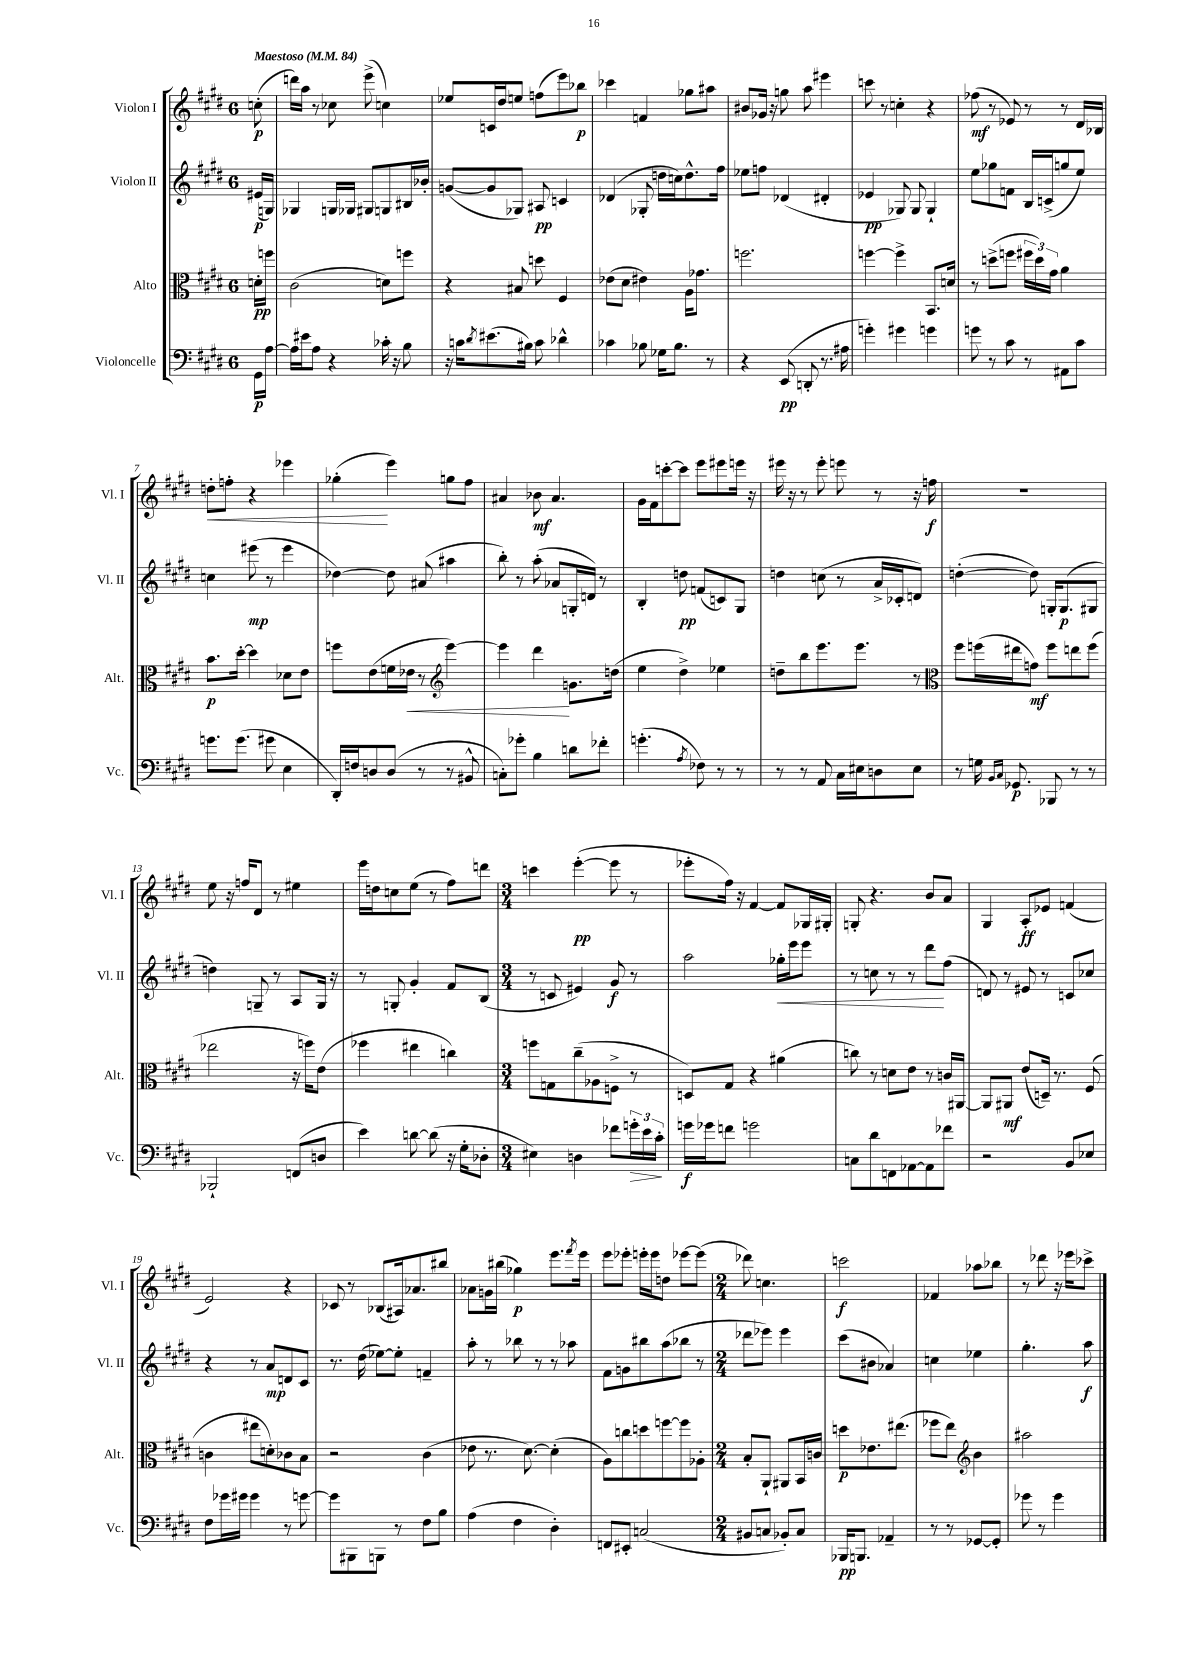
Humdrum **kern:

**kern	**dynam	**kern	**dynam	**kern	**dynam	**kern	**dynam
*part4	*part4	*part3	*part3	*part2	*part2	*part1	*part1
*staff4	*staff4	*staff3	*staff3	*staff2	*staff2	*staff1	*staff1
*I"Violoncelle	*	*I"Alto	*	*I"Violon II	*	*I"Violon I	*
*I'Vc.	*	*I'Alt.	*	*I'Vl. II	*	*I'Vl. I	*
*clefF4	*	*clefC3	*	*clefG2	*	*clefG2	*
*k[f#c#g#d#]	*	*k[f#c#g#d#]	*	*k[f#c#g#d#]	*	*k[f#c#g#d#]	*
*M6/8	*	*M6/8	*	*M6/8	*	*M6/8	*
*MM84	*	*MM84	*	*MM84	*	*MM84	*
=	=	=	=	=	=	=	=
!	!	!	!	!	!	!LO:TX:a:B:t=Maestoso	!
16GG#\LL	p	16dn'\LL	pp	(16e#X/LL	p	(8ccn'\	p
[16A\JJ	.	16ffn\JJ	.	16Gn/JJ)	.	.	.
=1	=1	=1	=1	=1	=1	=1	=1
16A\LL]	.	(2c#\	.	4G-X/	.	16dddn\LL)	.
16e#X\J	.	.	.	.	.	16aa\JJ	.
8A\J	.	.	.	.	.	8r	.
4r	.	.	.	16Gn/LL	.	8cc-X\	.
.	.	.	.	16G-X/JJ	.	.	.
.	.	.	.	8G#X/L	.	(8eee^\	.
16c-X'\	.	8dn\L)	.	8Gn/	.	4ccn\)	.
16r	.	.	.	.	.	.	.
8B\	.	8ffn\J	.	16B#X/L	.	.	.
.	.	.	.	16b-X'/JJ	.	.	.
=2	=2	=2	=2	=2	=2	=2	=2
16r	.	4r	.	([8gn/L	.	8ee-X/L	.
16cn\KL	.	.	.	.	.	.	.
8qd#/	.	.	.	.	.	.	.
(8.e#X\	.	.	.	8g/]	.	16cn/L	.
.	.	.	.	.	.	16dd#/J	.
.	.	8B#X/	.	8G-X/J)	.	8een/J	.
16B#X\Jk)	.	.	.	.	.	.	.
8c\	.	8ddn\	.	8A#X/	pp	(8ffn\L	.
4d-X^^\	.	4F#/	.	4cn/	.	8eee\)	.
.	.	.	.	.	.	8bb-X\J	p
=3	=3	=3	=3	=3	=3	=3	=3
4c-X\	.	(8e-X\L	.	(4d-X/	.	4ccc-X\	.
.	.	8d#\J	.	.	.	.	.
8B-X\	.	4e#X\)	.	8G-X'/	.	4fn/	.
16G-X\KL	.	.	.	16ddn\LL	.	.	.
8.B-\J	.	.	.	16ccn\J)	.	.	.
.	.	16A\KL	.	8.dd^^\	.	8gg-X\L	.
.	.	8.g-X\J	.	.	.	.	.
8r	.	.	.	.	.	8aa#X\J	.
.	.	.	.	16ff#\Jk	.	.	.
=4	=4	=4	=4	=4	=4	=4	=4
4r	.	2.ffn\	.	8ee-X\L	.	8b#X/L	.
.	.	.	.	8ffn\J	.	16g-X/Jk	.
.	.	.	.	.	.	16r	.
(8EE/	pp	.	.	(4d-X/	.	8ggn\	.
8DDn'/	.	.	.	.	.	8aa\	.
8.r	.	.	.	4d#X'/	.	4eee#X\	.
16A#X\	.	.	.	.	.	.	.
=5	=5	=5	=5	=5	=5	=5	=5
4gn'\)	.	[4ffn\	.	4e-X/	pp	8cccn\	.
.	.	.	.	.	.	8r	.
4g#X\	.	4ff^\]	.	8G-X/)	.	4ccn'\	.
.	.	.	.	8G-/	.	.	.
4gn\	.	8.BB/L	.	4G-`/	.	4r	.
.	.	16dn/Jk	.	.	.	.	.
=6	=6	=6	=6	=6	=6	=6	=6
8gn\	.	8r	.	8ee\L	.	(8ff-X\	mf
8r	.	(8ddn^\L	.	8gg-X\	.	8r	.
8c#\	.	8ffn\J	.	8fn\J	.	8e-X/)	.
8r	.	24ff#X\LL	.	16B/LL	.	8r	.
.	.	24dd\)	.	.	.	.	.
.	.	.	.	(16cn^/J	.	.	.
.	.	24g#\JJ	.	.	.	.	.
8AA#X\L	.	4a\	.	8ggn/	.	8r	.
8c#\J	.	.	.	8ee/J)	.	16d#/LL	.
.	.	.	.	.	.	16B-X/JJ	.
!!LO:LB:g=z
=7	=7	=7	=7	=7	=7	=7	=7
!	!	!	!	!	!	!	!LO:HP:b
8.gn\L	.	8.b\L	p	4ccn\	.	8ddn'\L	<
.	.	.	.	.	.	8ffn'\J	.
(8.g\J	.	[16dd#'\Jk	.	.	.	.	.
.	.	4dd#\]	.	(8eee#X\	mp	4r	.
8g#X\	.	.	.	8r	.	.	.
4E\	.	8d-X\L	.	4eee#\	.	4eee-X\	.
.	.	8e\J	.	.	.	.	.
=8	=8	=8	=8	=8	=8	=8	=8
16DD#'/LL)	.	8ffn\L	.	[4dd-X\)	.	(4gg-X'\	.
16Fn/J	.	.	.	.	.	.	.
8Dn/	.	(8e\	.	.	.	.	.
(8D/J	.	16fn\L	.	8dd-\]	.	4eee\)	[
!	!	!	!LO:HP:b	!	!	!	!
.	.	16e-X\JJ	<	.	.	.	.
8r	.	8r	.	(8a#X/	.	.	.
*	*	*clefG2	*	*	*	*	*
8r	.	[4eee\)	.	4aa#X\	.	8ggn\L	.
8BB#X^^/	.	.	.	.	.	8ff#\J	.
=9	=9	=9	=9	=9	=9	=9	=9
8Cn'\L)	.	4eee\]	.	8bb'\)	.	4a#X/	.
8g-X'\J	.	.	.	8r	.	.	.
4B\	.	4ddd#\	.	(8aa'\	.	8b-X\	mf
.	.	.	.	8a-X/L	.	4.a#/	.
8dn\L	.	8.gn\L	[	16Gn'/L	.	.	.
.	.	.	.	16dn/JJ)	.	.	.
8f-X'\J	.	.	.	8r	.	.	.
.	.	(16ddn\Jk	.	.	.	.	.
=10	=10	=10	=10	=10	=10	=10	=10
(4.gn'\	.	4ee\	.	4B'/	.	16g#\LL	.
.	.	.	.	.	.	16f#\J	.
.	.	.	.	.	.	[8cccn'\	.
.	.	4dd#^\)	.	8ddn\	pp	8ccc\J]	.
8qA/	.	.	.	.	.	.	.
8F-X\)	.	.	.	(8fn/L	.	8eee\L	.
8r	.	4ee-X\	.	8cn/)	.	8eee#X\	.
8r	.	.	.	8G#/J	.	16eeen\Jk	.
.	.	.	.	.	.	16r	.
=11	=11	=11	=11	=11	=11	=11	=11
8r	.	8ddn~\L	.	4ddn\	.	16eee#X\	.
.	.	.	.	.	.	16r	.
8r	.	8bb\	.	.	.	8r	.
8AA/	.	8.eee\	.	(8ccn\	.	8eee#'\	.
16C#\LL	.	.	.	8r	.	8eeen\	.
16E#X\J	.	8.eee\J	.	.	.	.	.
8Dn\	.	.	.	16a^/LL	.	8r	.
.	.	.	.	16c-X'/J	.	.	.
8E#\J	.	8r	.	8dn/J)	.	16r	.
.	.	.	.	.	.	16ffn\	f
=12	=12	=12	=12	=12	=12	=12	=12
*	*	*clefC3	*	*	*	*	*
8r	.	8ff#\L	.	([4ddn'\	.	2.r	.
16Gn\	.	(16ffn\L	.	.	.	.	.
16qqBB/LL	.	.	.	.	.	.	.
16qqC#/JJ	.	.	.	.	.	.	.
8.GG-X/	p	16ee#X\J	.	.	.	.	.
.	.	8gn\J)	mf	8dd\])	.	.	.
8BBB-X/	.	8ff\L	.	16Gn'/KL	.	.	.
.	.	.	.	(8.G/	p	.	.
8r	.	8een\	.	.	.	.	.
8r	.	(8ff\J	.	8G#X/J	.	.	.
!!LO:LB:g=z
=13	=13	=13	=13	=13	=13	=13	=13
2BBB-X`/	.	2ee-X\	.	4ddn\)	.	8ee\	.
.	.	.	.	.	.	16r	.
.	.	.	.	.	.	16ffn/KL	.
.	.	.	.	8Gn~/	.	8d#/J	.
.	.	.	.	8r	.	8r	.
(8FFn/L	.	16r	.	8A/L	.	4ee#X\	.
.	.	16ffn\KL)	.	.	.	.	.
8Dn/J	.	(8e\J	.	16G/Jk	.	.	.
.	.	.	.	16r	.	.	.
=14	=14	=14	=14	=14	=14	=14	=14
4e\)	.	4ff-X\	.	8r	.	16eee\LL	.
.	.	.	.	.	.	16ddn\J	.
.	.	.	.	8Gn'/	.	8ccn\	.
[8dn\	.	4ee#X\	.	4g#'/	.	(8ee\J	.
(8d\]	.	.	.	.	.	8r	.
16r	.	4ccn\)	.	8f#/L	.	8ff#\L)	.
16G#'\KL	.	.	.	.	.	.	.
8D-X'\J	.	.	.	(8B/J	.	8dddn\J	.
=15	=15	=15	=15	=15	=15	=15	=15
*M3/4	*	*M3/4	*	*M3/4	*	*M3/4	*
4E#X\)	.	8ffn\L	.	8r	.	4cccn\	.
.	.	8Gn\	.	8cn/	.	.	.
4Dn\	.	(8cc#~\	.	4e#X/)	.	([4eee'\	pp
.	.	8A-X\	.	.	.	.	.
8f-X\L	.	8Fn^\J	.	8g#/	f	8eee\]	.
!	!LO:HP:b	!	!	!	!	!	!
24gn'\L	>	8r	.	8r	.	8r	.
24e\	.	.	.	.	.	.	.
24c#'\JJ	.	.	.	.	.	.	.
.	]	.	.	.	.	.	.
=16	=16	=16	=16	=16	=16	=16	=16
16gn\LL	f	8Dn/L)	.	2aa\	.	8eee-X'\L	.
16g-X\J	.	.	.	.	.	.	.
8fn\J	.	8G#/J	.	.	.	16ff#\Jk)	.
.	.	.	.	.	.	16r	.
2gn\	.	4r	.	.	.	[4f#/	.
!	!	!	!	!	!LO:HP:b	!	!
.	.	(4a#X\	.	16gg-X'\LL	<	8f#/L]	.
.	.	.	.	16eee\J	.	.	.
.	.	.	.	8eee\J	.	16G-X/L	.
.	.	.	.	.	.	16G#X'/JJ	.
=17	=17	=17	=17	=17	=17	=17	=17
8Cn\L	.	8ccn\)	.	8r	.	8Gn'/	.
8d#\	.	8r	.	8ccn\	.	4.r	.
8FFn\	.	8dn\L	.	8r	.	.	.
[8AA-X\	.	8e\J	.	8r	.	.	.
8AA-\]	.	8r	.	8ddd#\L	.	8b/L	.
8f-X\J	.	16cn/LL	.	(8ff#\J	[	8a/J	.
.	.	[16AA#X/JJ	.	.	.	.	.
=18	=18	=18	=18	=18	=18	=18	=18
2r	.	8AA#/L]	.	8dn/)	.	4G#/	.
.	.	8AA#X/J	mf	8r	.	.	.
.	.	(8e/L	.	8e#X/	.	8A'/L	ff
.	.	16Dn~/Jk)	.	8r	.	8e-X/J	.
.	.	8.r	.	.	.	.	.
8BB/L	.	.	.	8cn/L	.	(4fn/	.
8E-X/J	.	(8F#/	.	8cc-X/J	.	.	.
!!LO:LB:g=z
=19	=19	=19	=19	=19	=19	=19	=19
8F#\L	.	4cn\	.	4r	.	2e/)	.
16g-X\L	.	.	.	.	.	.	.
16g#X\JJ	.	.	.	.	.	.	.
4g#\	.	8ee#X\L	.	8r	.	.	.
.	.	8dn'\)	.	8a/L	mp	.	.
8r	.	8c-X\	.	8dn/	.	4r	.
[8gn\	.	8B\J	.	8c#/J	.	.	.
=20	=20	=20	=20	=20	=20	=20	=20
8g\L]	.	2r	.	8.r	.	8c-X/	.
8BBB#X\	.	.	.	.	.	8r	.
.	.	.	.	(16dd#\	.	.	.
8BBBn\J	.	.	.	[8ee-X\L)	.	(8B-X/L	.
8r	.	.	.	8ee-'\J]	.	16A#X/k)	.
.	.	.	.	.	.	8.a-X/	.
8F#\L	.	(4c#\	.	4fn~/	.	.	.
8B\J	.	.	.	.	.	8bb#X/J	.
=21	=21	=21	=21	=21	=21	=21	=21
(4A\	.	8e-X\	.	8aa'\	.	8a-X\L	.
.	.	8.r	.	8r	.	16gn\L	.
.	.	.	.	.	.	(16bb#X\JJ	.
4F#\	.	.	.	8bb-X\	.	4gg-X\)	p
.	.	[8.d#\)	.	.	.	.	.
.	.	.	.	8r	.	.	.
4D#'\)	.	(4d#'\]	.	8r	.	8.eee\L	.
.	.	.	.	8aa-X\	.	.	.
.	.	.	.	.	.	8qfff#/	.
.	.	.	.	.	.	16eee\Jk	.
=22	=22	=22	=22	=22	=22	=22	=22
8FFn/L	.	8A\L)	.	8f#\L	.	8eee\L	.
8EE#X'/J	.	8ccn\	.	8gn\	.	8eee-X'\J	.
(2Cn/	.	8ddn\	.	8bb#X\	.	16eeen'\LL	.
.	.	.	.	.	.	16eee\J	.
.	.	[8ffn\	.	(8aa\	.	8ddn\J	.
.	.	8ff\]	.	8bb-X\J	.	[8eee-X\L	.
.	.	8A-X'\J	.	8r	.	(8eee-\J]	.
=23	=23	=23	=23	=23	=23	=23	=23
*M2/4	*	*M2/4	*	*M2/4	*	*M2/4	*
8BB#X/L	.	8B'/L	.	8ddd-X\L	.	8ddd-X\)	.
8Cn/J	.	8AA`/J	.	8eee-X\J)	.	4.ccn\	.
8BB-X'/L)	.	8AA#X/L	.	4eee-\	.	.	.
8C/J	.	16BB/L	.	.	.	.	.
.	.	16cn/JJ	.	.	.	.	.
=24	=24	=24	=24	=24	=24	=24	=24
16BBB-X/KL	pp	8ddn\L	p	(8ccc#\L	.	2cccn\	f
8.BBBn/J	.	.	.	.	.	.	.
.	.	8.e-X\	.	8b#X\J	.	.	.
4AA-X~/	.	.	.	4a-X/)	.	.	.
.	.	(8.ee#X\J	.	.	.	.	.
=25	=25	=25	=25	=25	=25	=25	=25
8r	.	8ff-X\L	.	4ccn\	.	4f-X/	.
8r	.	8ee\J)	.	.	.	.	.
*	*	*clefG2	*	*	*	*	*
[8GG-X/L	.	4b\	.	4ee-X\	.	8aa-X\L	.
8GG-'/J]	.	.	.	.	.	8bb-X\J	.
=26	=26	=26	=26	=26	=26	=26	=26
8g-X\	.	2aa#X\	.	4.gg#'\	.	8r	.
8r	.	.	.	.	.	8ddd-X\	.
4g-\	.	.	.	.	.	16r	.
.	.	.	.	.	.	16eee-X\KL	.
.	.	.	.	8aa\	f	8ccc-X^\J	.
==	==	==	==	==	==	==	==
*-	*-	*-	*-	*-	*-	*-	*-
